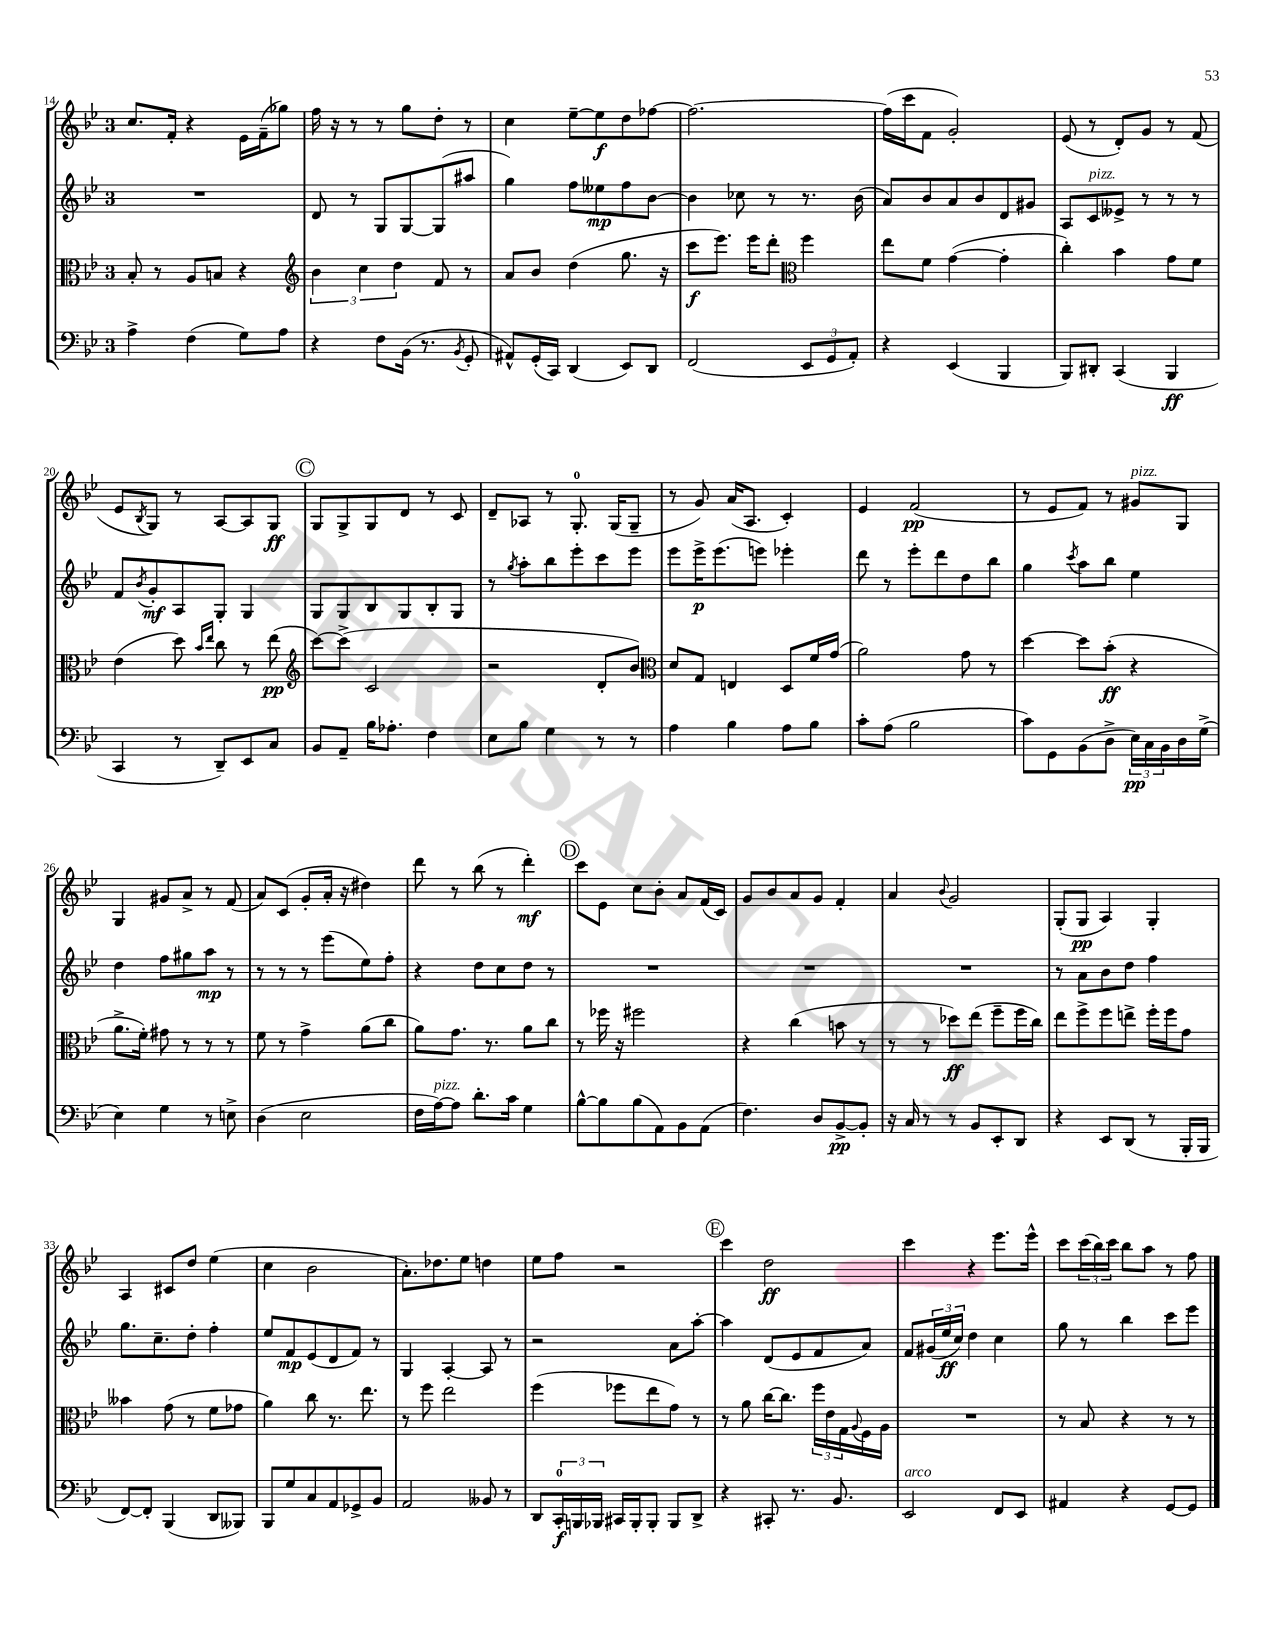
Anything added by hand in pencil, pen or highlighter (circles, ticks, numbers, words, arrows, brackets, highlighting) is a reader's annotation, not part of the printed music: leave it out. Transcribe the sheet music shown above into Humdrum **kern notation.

**kern	**dynam	**kern	**dynam	**kern	**dynam	**kern	**dynam
*part4	*part4	*part3	*part3	*part2	*part2	*part1	*part1
*staff4	*staff4	*staff3	*staff3	*staff2	*staff2	*staff1	*staff1
*clefF4	*	*clefC3	*	*clefG2	*	*clefG2	*
*k[b-e-]	*	*k[b-e-]	*	*k[b-e-]	*	*k[b-e-]	*
*M3/4	*	*M3/4	*	*M3/4	*	*M3/4	*
=14	=14	=14	=14	=14	=14	=14	=14
4A^\	.	8B-'/	.	2.r	.	8.cc/L	.
.	.	8r	.	.	.	.	.
.	.	.	.	.	.	16f'/Jk	.
(4F\	.	8A/L	.	.	.	4r	.
.	.	8Bn/J	.	.	.	.	.
8G\L)	.	4r	.	.	.	16e-\LL	.
.	.	.	.	.	.	(16f~\J	.
8A\J	.	.	.	.	.	8gg-X\J)	.
=15	=15	=15	=15	=15	=15	=15	=15
*	*	*clefG2	*	*	*	*	*
4r	.	6b-\	.	8d/	.	16ff\	.
.	.	.	.	.	.	16r	.
.	.	.	.	8r	.	8r	.
.	.	6cc\	.	.	.	.	.
8F\L	.	.	.	8G/L	.	8r	.
.	.	6dd\	.	.	.	.	.
(16BB-\Jk	.	.	.	[8G/	.	8gg\L	.
8.r	.	.	.	.	.	.	.
.	.	8f/	.	(8G/]	.	8dd'\J	.
8qBB-/	.	.	.	.	.	.	.
8GG'/	.	8r	.	8aa#X/J	.	8r	.
=16	=16	=16	=16	=16	=16	=16	=16
8AA#X^^/L)	.	8a/L	.	4gg\)	.	4cc\	.
(16GG'/L	.	8b-/J	.	.	.	.	.
16CC/JJ)	.	.	.	.	.	.	.
(4DD/	.	(4dd\	.	8ff\L	.	[8ee-~\L	.
.	.	.	.	8ee--X\	mp	8ee-\]	f
8EE-/L)	.	8.gg\	.	8ff\	.	8dd\	.
8DD/J	.	.	.	[8b-\J	.	[8ff-X\J	.
.	.	16r	.	.	.	.	.
=17	=17	=17	=17	=17	=17	=17	=17
(2FF/	.	8ccc\L	f	4b-\]	.	2.ff-\_	.
.	.	8.eee-\J)	.	.	.	.	.
.	.	.	.	8cc-X\	.	.	.
.	.	16eee-\KL	.	.	.	.	.
.	.	8ddd'\J	.	8r	.	.	.
*	*	*clefC3	*	*	*	*	*
12EE-/L	.	4ff\	.	8.r	.	.	.
12GG/	.	.	.	.	.	.	.
12AA'/J)	.	.	.	.	.	.	.
.	.	.	.	(16b-\	.	.	.
=18	=18	=18	=18	=18	=18	=18	=18
4r	.	8ee-\L	.	8a/L)	.	(16ff-\LL]	.
.	.	.	.	.	.	16ccc\J	.
.	.	8f\J	.	8b-/	.	8f\J	.
(4EE-/	.	([4g\	.	8a/	.	2g'/)	.
.	.	.	.	8b-/	.	.	.
4BBB-/	.	4g'\]	.	8d/	.	.	.
.	.	.	.	8g#X/J	.	.	.
=19	=19	=19	=19	=19	=19	=19	=19
8BBB-/L)	.	4cc'\)	.	8A/L	.	(8e-/	.
!	!	!	!	!LO:TX:a:i:t=pizz.	!	!	!
8DD#X'/J	.	.	.	8c/	.	8r	.
(4CC/	.	4b-\	.	8e--X^/J	.	8d'/L)	.
.	.	.	.	8r	.	8g/J	.
4BBB-/	ff	8g\L	.	8r	.	8r	.
.	.	8f\J	.	8r	.	(8f/	.
!!LO:LB:g=z
=20	=20	=20	=20	=20	=20	=20	=20
4CC/	.	(4e-\	.	8f/L	.	8e-/L	.
.	.	.	.	8qb-/	.	8qB-/	.
.	.	.	.	8g'/	mf	8G/J)	.
8r	.	8dd\)	.	8A/	.	8r	.
.	.	16qqb-/LL	.	.	.	.	.
.	.	16qqee-/JJ	.	.	.	.	.
8DD~/L)	.	8cc\	.	8G'/J	.	[8A/L	.
8EE-/	.	8r	.	4G/	.	8A/]	.
8C/J	.	(8ee-\	pp	.	.	8G/J	ff
!!LO:REH:place=s1:t=C
=21	=21	=21	=21	=21	=21	=21	=21
*	*	*clefG2	*	*	*	*	*
8BB-/L	.	[8ccc\L)	.	8G/L	.	8G/L	.
8AA~/J	.	(8ccc^\J]	.	8G/	.	8G^/	.
16B-\KL	.	2c/	.	8B-/	.	8G/	.
8.A-X'\J	.	.	.	.	.	.	.
.	.	.	.	8G/	.	8d/J	.
4F\	.	.	.	8B-'/	.	8r	.
.	.	.	.	8G/J	.	8c/	.
=22	=22	=22	=22	=22	=22	=22	=22
8E-\L	.	2r	.	8r	.	8d~/L	.
.	.	.	.	8qgg/	.	.	.
8B-\J	.	.	.	8aa'\L	.	8A-X/J	.
4G\	.	.	.	8bb-\	.	8r	.
.	.	.	.	8eee-'\	.	8.G'/	.
8r	.	8d'/L	.	8ccc\	.	.	.
.	.	.	.	.	.	(16G/KL	.
8r	.	8b-/J)	.	8eee-\J	.	8G~/J	.
=23	=23	=23	=23	=23	=23	=23	=23
*	*	*clefC3	*	*	*	*	*
4A\	.	8d/L	.	8eee-\L	.	8r	.
.	.	8G/J	.	16eee-^\K	p	8g/)	.
.	.	.	.	(8.eee-\	.	.	.
4B-\	.	4En/	.	.	.	(16a/KL	.
.	.	.	.	.	.	8.A/J	.
.	.	.	.	8eeen\J)	.	.	.
8A\L	.	8D/L	.	4eee-X'\	.	4c'/)	.
8B-\J	.	16f/L	.	.	.	.	.
.	.	(16g/JJ	.	.	.	.	.
=24	=24	=24	=24	=24	=24	=24	=24
8c'\L	.	2a\)	.	8ddd\	.	4e-/	.
(8A\J	.	.	.	8r	.	.	.
2B-\	.	.	.	8eee-'\L	.	(2f/	pp
.	.	.	.	8ddd\	.	.	.
.	.	8g\	.	8dd\	.	.	.
.	.	8r	.	8bb-\J	.	.	.
=25	=25	=25	=25	=25	=25	=25	=25
8c\L)	.	[4dd\	.	4gg\	.	8r	.
8GG\	.	.	.	.	.	8e-/L	.
.	.	.	.	8qccc/	.	.	.
(8BB-\	.	8dd\L]	.	8aa\L	.	8f/J)	.
8D^\J	.	(8b-'\J	ff	8bb-\J	.	8r	.
!	!	!	!	!	!	!LO:TX:a:i:t=pizz.	!
24E-\LL)	pp	4r	.	4ee-\	.	8g#X/L	.
24C\	.	.	.	.	.	.	.
24BB-\	.	.	.	.	.	.	.
16D\	.	.	.	.	.	8G/J	.
(16G^\JJ	.	.	.	.	.	.	.
!!LO:LB:g=z
=26	=26	=26	=26	=26	=26	=26	=26
4E-\)	.	8.a^\L	.	4dd\	.	4G/	.
.	.	16f'\Jk)	.	.	.	.	.
4G\	.	8g#X\	.	8ff\L	.	8g#X/L	.
.	.	8r	.	8gg#X\	.	8a^/J	.
8r	.	8r	.	8aa\J	mp	8r	.
8En^\	.	8r	.	8r	.	(8f/	.
=27	=27	=27	=27	=27	=27	=27	=27
(4D\	.	8f\	.	8r	.	8a/L)	.
.	.	8r	.	8r	.	(8c/J	.
2E-\	.	4g^\	.	8r	.	8g'/L	.
.	.	.	.	(8eee-\L	.	16a'/Jk	.
.	.	.	.	.	.	16r	.
.	.	(8a\L	.	8ee-\)	.	4dd#X\)	.
.	.	8cc\J	.	8ff'\J	.	.	.
=28	=28	=28	=28	=28	=28	=28	=28
16F\LL	.	8a\L)	.	4r	.	8ddd\	.
!LO:TX:a:i:t=pizz.	!	!	!	!	!	!	!
[16A\J)	.	.	.	.	.	.	.
8A\J]	.	8.g\J	.	.	.	8r	.
8.d'\L	.	.	.	8dd\L	.	(8bb-\	.
.	.	8.r	.	.	.	.	.
.	.	.	.	8cc\	.	8r	.
16c\Jk	.	.	.	.	.	.	.
4G\	.	8a\L	.	8dd\J	.	4ddd'\)	mf
.	.	8cc\J	.	8r	.	.	.
!!LO:REH:place=s1:t=D
=29	=29	=29	=29	=29	=29	=29	=29
[8B-^^\L	.	8r	.	2.r	.	8ccc\L	.
8B-\]	.	16ff-X\	.	.	.	8e-\J	.
.	.	16r	.	.	.	.	.
(8B-\	.	2ff#X\	.	.	.	8cc\L	.
8AA\)	.	.	.	.	.	8b-'\J	.
8BB-\	.	.	.	.	.	8a/L	.
(8AA\J	.	.	.	.	.	(16f/L	.
.	.	.	.	.	.	16c/JJ)	.
=30	=30	=30	=30	=30	=30	=30	=30
4.F\)	.	4r	.	2.r	.	8g/L	.
.	.	.	.	.	.	8b-/	.
.	.	(4cc\	.	.	.	8a/	.
8D/L	.	.	.	.	.	8g/J	.
[8BB-^/	pp	8bn\	.	.	.	4f'/	.
8BB-'/J]	.	8r	.	.	.	.	.
=31	=31	=31	=31	=31	=31	=31	=31
16r	.	8r	.	2.r	.	4a/	.
16C/	.	.	.	.	.	.	.
8r	.	8r	.	.	.	.	.
.	.	.	.	.	.	8qqb-/	.
8r	.	8dd-X\L)	ff	.	.	2g/	.
8BB-/L	.	(8ee-\J	.	.	.	.	.
8EE-'/	.	8ff~\L	.	.	.	.	.
8DD/J	.	16ff\L	.	.	.	.	.
.	.	16cc\JJ)	.	.	.	.	.
=32	=32	=32	=32	=32	=32	=32	=32
4r	.	8ee-\L	.	8r	.	(8G'/L	.
.	.	8ff^\	.	8a\L	.	8G/J	pp
8EE-/L	.	8ff\	.	8b-\	.	4A/)	.
(8DD/J	.	8een^\J	.	8dd\J	.	.	.
8r	.	16ff'\LL	.	4ff\	.	4G'/	.
.	.	16ff\J	.	.	.	.	.
16BBB-'/LL	.	8g\J	.	.	.	.	.
16BBB-/JJ	.	.	.	.	.	.	.
!!LO:LB:g=z
=33	=33	=33	=33	=33	=33	=33	=33
[8FF/L)	.	4b--X\	.	8.gg\L	.	4A/	.
8FF'/J]	.	.	.	.	.	.	.
.	.	.	.	8.cc~\	.	.	.
(4BBB-/	.	(8g\	.	.	.	8c#X/L	.
.	.	8r	.	8dd'\J	.	8dd/J	.
8DD/L	.	8f\L	.	4ff'\	.	(4ee-\	.
8BBB--X/J)	.	8g-X\J	.	.	.	.	.
=34	=34	=34	=34	=34	=34	=34	=34
8BBB-/L	.	4a\)	.	8ee-/L	.	4cc\	.
8G/	.	.	.	8f/	mp	.	.
8C/	.	8cc\	.	(8e-/	.	2b-\	.
8AA/	.	8.r	.	8d/	.	.	.
8GG-X^/	.	.	.	8f/J)	.	.	.
.	.	8.ee-\	.	.	.	.	.
8BB-/J	.	.	.	8r	.	.	.
=35	=35	=35	=35	=35	=35	=35	=35
2AA/	.	8r	.	4G/	.	8.a'\L)	.
.	.	8ff\	.	.	.	.	.
.	.	.	.	.	.	8.dd-X\	.
.	.	2ee-\	.	[4A'/	.	.	.
.	.	.	.	.	.	8ee-\J	.
8BB--X/	.	.	.	8A/]	.	4ddn\	.
8r	.	.	.	8r	.	.	.
=36	=36	=36	=36	=36	=36	=36	=36
8DD/L	.	(4ff\	.	2r	.	8ee-\L	.
24CC'/L	f	.	.	.	.	8ff\J	.
24BBBn/	.	.	.	.	.	.	.
24BBB-X/JJ	.	.	.	.	.	.	.
16CC#X/LL	.	8ff-X\L	.	.	.	2r	.
16BBB-'/J	.	.	.	.	.	.	.
8BBB-'/J	.	8ee-\	.	.	.	.	.
8BBB-/L	.	8g\J)	.	8a\L	.	.	.
8DD^/J	.	8r	.	[8aa'\J	.	.	.
!!LO:REH:place=s1:t=E
=37	=37	=37	=37	=37	=37	=37	=37
4r	.	8r	.	4aa\]	.	4ccc\	.
.	.	8a\	.	.	.	.	.
8CC#X'/	.	[16cc\KL	.	(8d/L	.	2dd\	ff
.	.	8.cc\J]	.	.	.	.	.
8.r	.	.	.	8e-/	.	.	.
.	.	24ff\LL	.	8f/	.	.	.
.	.	24e-\	.	.	.	.	.
8.BB-/	.	.	.	.	.	.	.
.	.	24G\	.	.	.	.	.
.	.	8qqA/	.	.	.	.	.
.	.	16F\	.	8a/J)	.	.	.
.	.	16A\JJ	.	.	.	.	.
=38	=38	=38	=38	=38	=38	=38	=38
!LO:TX:a:i:t=arco	!	!	!	!	!	!	!
2EE-/	.	2.r	.	8f/L	.	4ccc\	.
.	.	.	.	(24g#X/L	.	.	.
.	.	.	.	24ee-/	ff	.	.
.	.	.	.	24cc/JJ)	.	.	.
.	.	.	.	4dd\	.	4r	.
8FF/L	.	.	.	4cc\	.	8.eee-\L	.
8EE-/J	.	.	.	.	.	.	.
.	.	.	.	.	.	16eee-^^\Jk	.
=39	=39	=39	=39	=39	=39	=39	=39
4AA#X/	.	8r	.	8gg\	.	8ccc\L	.
.	.	8B-/	.	8r	.	(24ccc\L	.
.	.	.	.	.	.	24bb-\)	.
.	.	.	.	.	.	24ccc\JJ	.
4r	.	4r	.	4bb-\	.	8bb-\L	.
.	.	.	.	.	.	8aa\J	.
[8GG/L	.	8r	.	8ccc\L	.	8r	.
8GG/J]	.	8r	.	8eee-\J	.	8ff\	.
==	==	==	==	==	==	==	==
*-	*-	*-	*-	*-	*-	*-	*-
